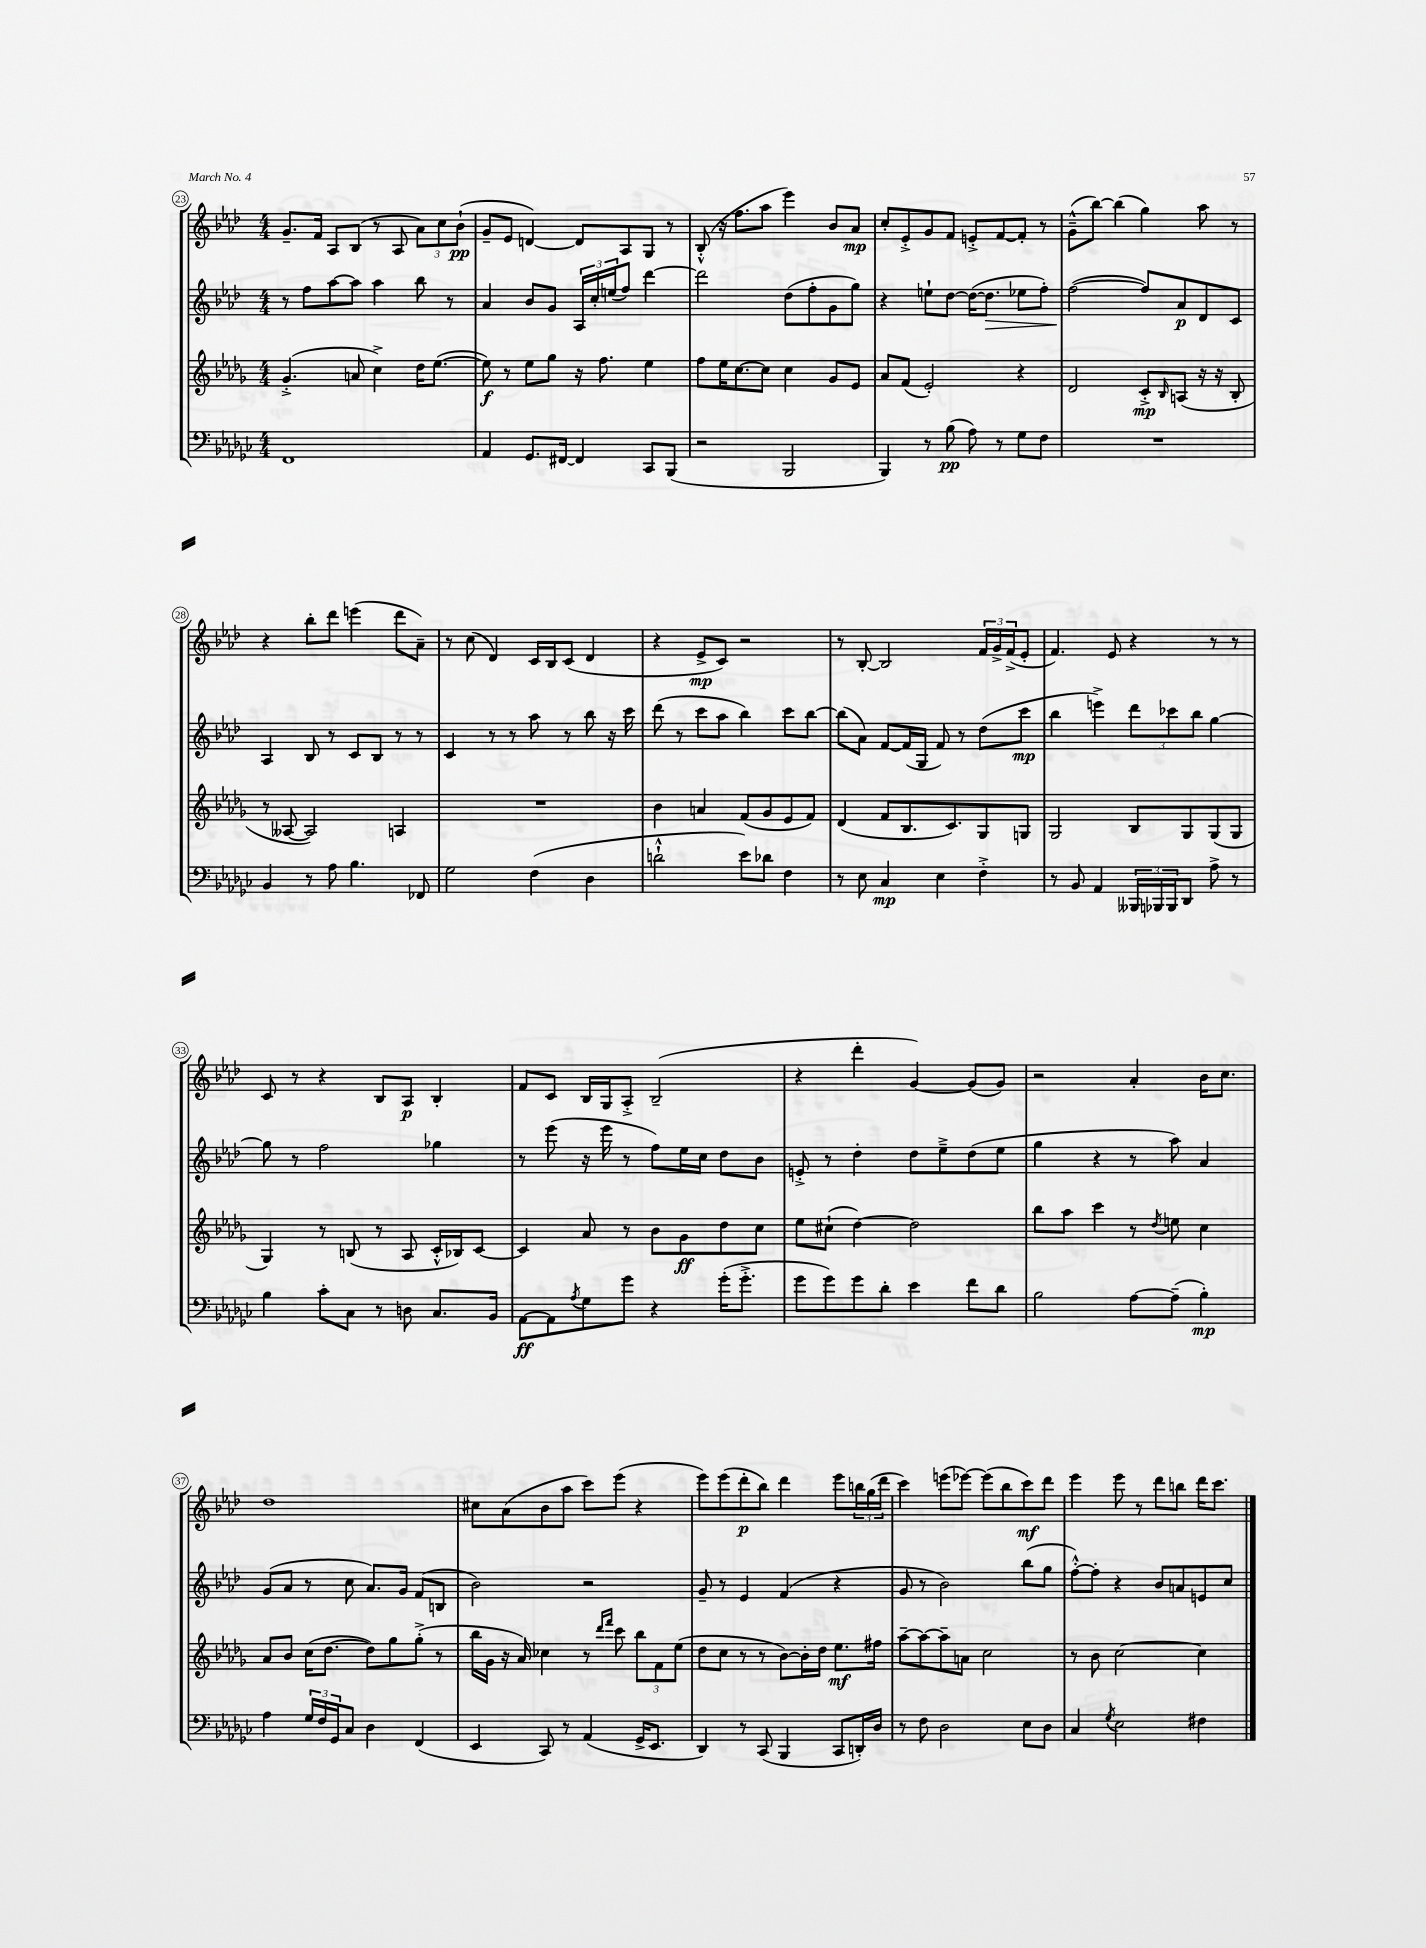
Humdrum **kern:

**kern	**kern	**kern	**kern
*staff4	*staff3	*staff2	*staff1
*clefF4	*clefG2	*clefG2	*clefG2
*k[b-e-a-d-g-c-]	*k[b-e-a-d-g-]	*k[b-e-a-d-]	*k[b-e-a-d-]
*M4/4	*M4/4	*M4/4	*M4/4
1FF	(4.g-'^	8r	8.g~
.	.	8ff	.
.	.	.	16f
.	.	[8aa-	8A-
.	8a	8aa-]	(8B-
.	4cc^)	4aa-	8r
.	.	.	8A-
.	16dd-	8bb-	12a-)
.	([8.ee-	.	.
.	.	.	12cc
.	.	8r	.
.	.	.	(12b-`
=	=	=	=
4AA-	8ee-])	4a-	8g~
.	8r	.	8e-
8.GG-	8ee-	8b-	[4d)
.	8gg-	8g	.
[16FF#	.	.	.
4FF#]	16r	24A-	8d]
.	.	24cc'	.
.	8.ff	.	.
.	.	(24ee	.
.	.	8ff)	8A-
8CC-	4ee-	[4ddd-	8G
(8BBB-	.	.	8r
=	=	=	=
2r	8ff	2ddd-]	(8B-'^^
.	16ee-	.	16r
.	[8.cc	.	8.ff
.	8cc]	.	8aa-
2BBB-	4cc	(8dd-	4eee-)
.	.	8ff'	.
.	8g-	8g	8b-
.	8e-	8gg)	8a-
=	=	=	=
4BBB-)	8a-	4r	8cc'
.	(8f	.	8e-'^
8r	2e-')	8ee`	8g
(8B-	.	[8dd-	8f
8A-)	.	(16dd-_	8e'^
.	.	8.dd-]	.
8r	.	.	[8f
8G-	4r	8ee-	8f']
8F	.	8ff')	8r
=	=	=	=
1r	2d-	([2ff	(8g~^^
.	.	.	[8bb-)
.	.	.	(4bb-]
.	8c'^	8ff])	4gg)
.	16qqB-	.	.
.	(8A	8a-	.
.	16r	8d-	8aa-
.	16r	.	.
.	8B-'	8c	8r
=	=	=	=
4BB-	8r	4A-	4r
.	[8A--	.	.
8r	2A--])	8B-	8bb-'
8A-	.	8r	8ddd-
4.B-	.	8c	(4eee
.	.	8B-	.
.	4A	8r	8ddd-
8FF-	.	8r	8a-~)
=	=	=	=
2G-	1r	4c	8r
.	.	.	(8cc
.	.	8r	4d-)
.	.	8r	.
(4F	.	8aa-	16c
.	.	.	16B-
.	.	8r	(8c
4D-	.	8bb-	4d-
.	.	16r	.
.	.	16ccc	.
=	=	=	=
2d`^^	4b-	(8ddd-	4r
.	.	8r	.
.	4a	8ccc	8e-^
.	.	8aa-	8c)
8e-)	(8f	4bb-)	2r
8d-	8g-	.	.
4F	8e-	8ccc	.
.	8f)	[8bb-	.
=	=	=	=
8r	(4d-	(8bb-]	8r
8E-	.	8a-)	[8B-'
4C-	8f	[8f	2B-]
.	8.B-	(16f]	.
.	.	16G	.
4E-	.	8f)	.
.	8.c)	.	.
.	.	8r	.
4F'^	8G-	(8dd-	24f
.	.	.	24g^
.	.	.	(24f^
.	8G	8ccc	8e-'
=	=	=	=
8r	2G-	4bb-	4.f)
8BB-	.	.	.
4AA-	.	4eee^)	.
.	.	.	8e-
24BBB--	8B-	12ddd-	4r
24BBB-	.	.	.
24BBB-	.	12ccc-	.
8DD-	8G-	.	.
.	.	12bb-	.
8A-^	(8G-	[4gg	8r
8r	8G-	.	8r
=	=	=	=
4B-	4G-)	8gg]	8c
.	.	8r	8r
8c-'	8r	2ff	4r
8C-	(8B	.	.
8r	8r	.	8B-
8D	8A-	.	8A-
8.C-	16c'^^	4gg-	4B-'
.	16B-)	.	.
.	[8c	.	.
16BB-	.	.	.
=	=	=	=
[8AA-	4c]	8r	8f
8AA-]	.	(8eee-	8c
8qA-	.	.	.
8G-	8a-	16r	16B-
.	.	16eee-	16G
8g-	8r	8r	8A-'^
4r	8b-	8ff)	(2B-~
.	8g-	16ee-	.
.	.	16cc	.
(16g-'	8dd-	8dd-	.
8.g-'^	.	.	.
.	8cc	8b-	.
=	=	=	=
8g-	8ee-	8e'^	4r
8g-)	(8cc#`	8r	.
8g-	[4dd-)	4dd-'	4ddd-'
8d-'	.	.	.
4e-	2dd-]	8dd-	[4g)
.	.	8ee-~^	.
8f	.	(8dd-	(8g]
8d-	.	8ee-	8g)
=	=	=	=
2B-	8bb-	4gg	2r
.	8aa-	.	.
.	4ccc	4r	.
[8A-	8r	8r	4a-'
.	8qdd-	.	.
(8A-~]	8ee	8aa-)	.
4B-')	4cc	4a-	16b-
.	.	.	8.cc
=	=	=	=
4A-	8a-	(8g	1dd-
.	8b-	8a-	.
24G-	(16cc	8r	.
24F	.	.	.
.	[8.dd-	.	.
24GG-	.	.	.
8C-	.	8cc	.
4D-	8dd-])	8.a-)	.
.	8gg-	.	.
.	.	16g	.
(4FF	(8gg-'^	(8f	.
.	8r	8B	.
=	=	=	=
4EE-	16bb-	2b-)	8cc#
.	16g-	.	.
.	16r	.	(8a-
.	16a-)	.	.
8CC-)	4cc-	.	8b-
8r	.	.	8aa-
(4AA-	8r	2r	8ccc)
.	16qqddd-	.	.
.	16qqfff	.	.
.	8ccc	.	(8eee-
16GG-^	12bb-	.	4r
8.EE-	.	.	.
.	12f	.	.
.	(12ee-	.	.
=	=	=	=
4DD-)	8dd-	8g~	8eee-)
.	8cc	8r	(8eee-
8r	8r	4e-	8ddd-'
(8CC-	8r	.	8bb-)
4BBB-	[8b-)	(4f	4ddd-
.	16b-']	.	.
.	16dd-	.	.
8CC-	8.ee-	4r	8eee-
16DD')	.	.	24bb
.	.	.	(24gg
16D-	16ff#	.	.
.	.	.	24ddd-
=	=	=	=
8r	[8aa-~	8g	4ccc)
8F	8aa-_	8r	.
2D-	8aa-~]	2b-)	(8eee
.	8a	.	[8eee-)
.	2cc	.	(8eee-]
.	.	.	8bb-
8E-	.	(8bb-	8ccc)
8D-	.	8gg	8ddd-
=	=	=	=
4C-	8r	[8ff'^^)	4eee-
.	8b-	8ff']	.
8qG-	.	.	.
2E-	[2cc	4r	8eee-
.	.	.	8r
.	.	8b-	8ddd-
.	.	8a	8bb
4F#	4cc]	8e	16ddd-
.	.	.	8.ccc
.	.	8cc	.
==	==	==	==
*-	*-	*-	*-
